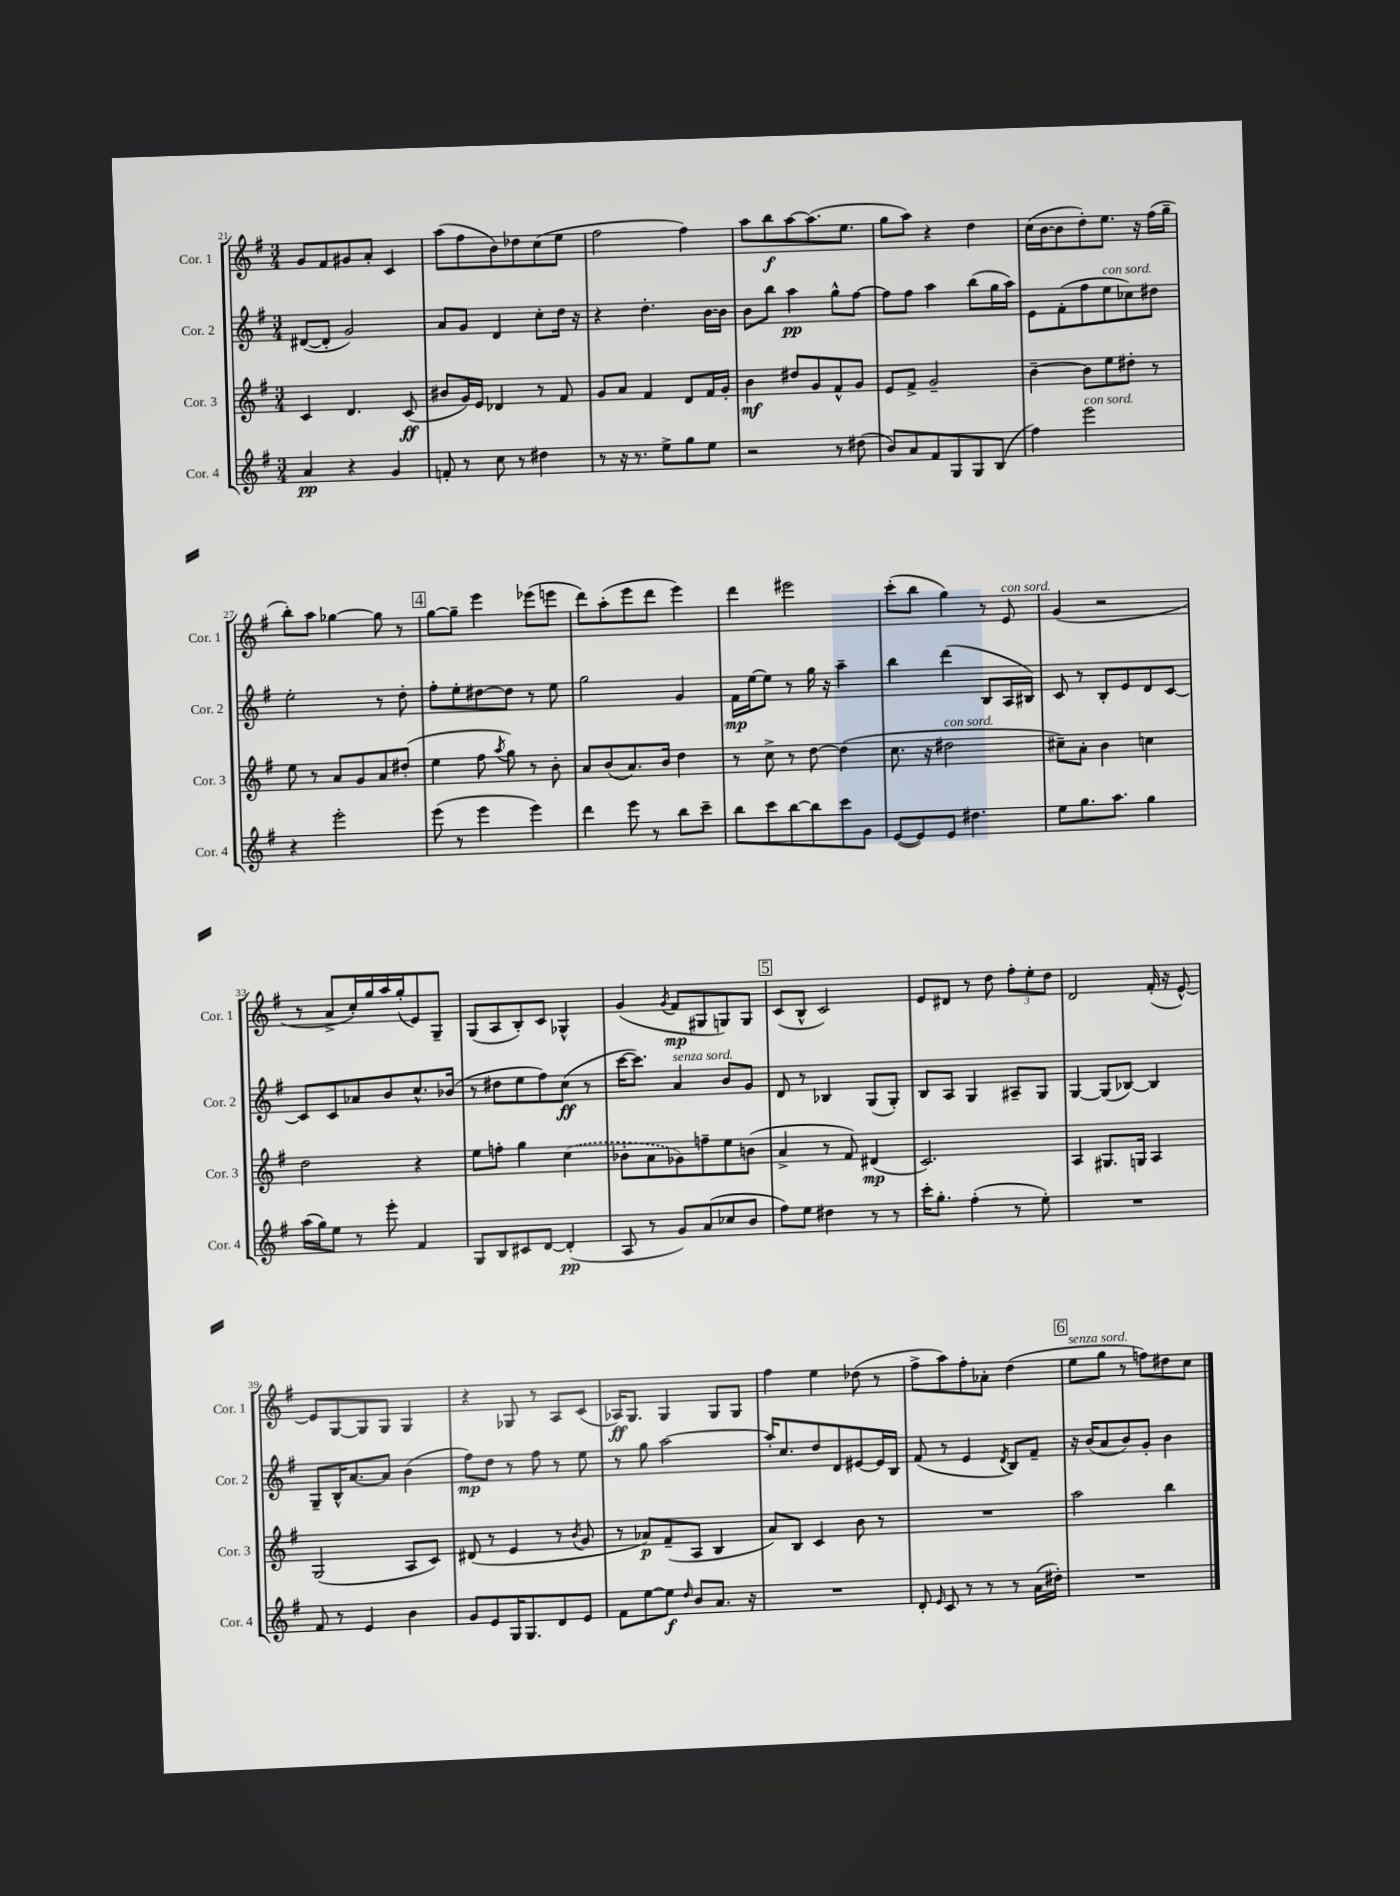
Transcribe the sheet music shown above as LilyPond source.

<<
\new StaffGroup <<
\new Staff = "s0" \with { instrumentName = "Cor. 1" shortInstrumentName = "Cor. 1" } {
    \clef treble \key g \major \numericTimeSignature \time 3/4
    \autoBeamOff g'8[ fis'8 gis'8 a'8]-. c'4 |
    a''8[( fis''8 b'8) des''8 c''8( e''8] |
    fis''2 fis''4) |
    a''8[ b''8\f a''8~ a''8.( e''8.] |
    g''8[ a''8]) r4 d''4 |
    c''16[( b'16~ b'8 d''8-.) e''8.] r16 fis''16[( g''16]-- |
    b''8[-.) a''8] ges''4~ ges''8 r8 |
    \mark \markup { \box "4" } g''8[~ g''8]-- e'''4 ees'''8[( e'''8] |
    d'''8[) a''8-.( e'''8 d'''8] e'''4) |
    d'''4 eis'''2 |
    c'''8[-.( b''8] g''4) r8 e'8^\markup { \italic "con sord." } |
    g'4( r2 |
    r8 a'8[-> c''16-.) g''16 a''16 g''16-.( e'8) g8]-- |
    g8[( a8 b8-.) c'8] ges4-^ |
    g'4( \acciaccatura { g'8 } fis'8[\mp gis8 g8) g8] |
    \mark \markup { \box "5" } c'8[( b8]-^ c'2) |
    e'8[ dis'8] r8 d''8 \tuplet 3/2 { fis''8[-. e''8-. d''8] } |
    d'2 fis'16-.( r16 e'8~-^) |
    e'8[ g8~ g8 g8] g4 |
    r4 ges8 r8 a8[ c'8]( |
    aes16[\ff) g8.] g4 g8[ g8] |
    fis''4 e''4 des''8( r8 |
    fis''8[-> a''8) fis''8-. aes'8]-. d''4( |
    \mark \markup { \box "6" } e''8[^\markup { \italic "senza sord." } g''8] r8 f''8[) dis''8 c''8] \bar "|." |
}
\new Staff = "s1" \with { instrumentName = "Cor. 2" shortInstrumentName = "Cor. 2" } {
    \clef treble \key g \major \numericTimeSignature \time 3/4
    \autoBeamOff dis'8[~( dis'8]-. g'2) |
    a'8[ g'8] d'4 c''8[-. d''16] r16 |
    r4 d''4.-. b'16[~ b'16] |
    b'8[ b''8] a''4\pp g''8[-^ fis''8]~ |
    fis''8[ fis''8] a''4 b''8[( g''16 a''16]) |
    e'8[ fis'8-.( fis''8 e''8^\markup { \italic "con sord." } ces''8) dis''8] |
    e''2-. r8 d''8-. |
    \mark \markup { \box "4" } fis''8[-. e''8-. dis''8~ dis''8] r8 e''8 |
    g''2 g'4 |
    fis'16[\mp e''16~ e''8] r8 g''16 r16 a''4-- |
    b''4 d'''4( b8[ a16 bis16]) |
    c'8 r8 b8[-. e'8 d'8 c'8]~ |
    c'8[ c'8 aes'8 b'8 c''8.-^ bes'16]( |
    r8 dis''8[ e''8 fis''8) c''8]\ff( r8 |
    c'''16[~ c'''8.]) a'4^\markup { \italic "senza sord." } b'8[ g'8] |
    \mark \markup { \box "5" } d'8 r8 bes4 g8[( g8]-.) |
    b8[ a8] g4 ais8[-- g8] |
    g4~ g8[( bes8]~) bes4 |
    g8[-- b16-^ a'8.~ a'8] b'4( |
    fis''8[\mp) d''8] r8 fis''8 r8 e''8 |
    r8 g''8 a''2~ |
    a''16[-. c''8. d''8 d'8 eis'8~ eis'16 b16] |
    fis'8( r8 e'4 \acciaccatura { d'8 } b8[) fis'8]-- |
    \mark \markup { \box "6" } r16 b'16[( a'8 b'8) g'8]-. b'4 \bar "|." |
}
\new Staff = "s2" \with { instrumentName = "Cor. 3" shortInstrumentName = "Cor. 3" } {
    \clef treble \key g \major \numericTimeSignature \time 3/4
    \autoBeamOff c'4 d'4. c'8\ff( |
    bis'8[ g'16) e'16] des'4 r8 fis'8 |
    g'8[ a'8] fis'4 d'8[ fis'16 g'16]-. |
    b'4\mf dis''8[ g'8 fis'8-^ g'8] |
    e'8[ fis'8]-> g'2-- |
    b'4~-- b'8[ e''8 dis''8]-. r8 |
    e''8 r8 a'8[ g'8 a'8 dis''8]-.( |
    \mark \markup { \box "4" } e''4 fis''8 \acciaccatura { a''8 } g''8) r8 b'8-. |
    a'8[ b'8( a'8.) b'16] d''4 |
    r8 c''8-> r8 d''8~ d''4( |
    c''8. r16 dis''2^\markup { \italic "con sord." } |
    cis''8[--) a'8]-. b'4 c''4 |
    d''2 r4 |
    e''8[ f''8]-. g''4 \once \slurDashed c''4( |
    bes'8[-. a'8 ges'8) f''8-- e''8 b'8]( |
    \mark \markup { \box "5" } a'4-> r8 fis'8) dis'4\mp( |
    c'2.) |
    a4 gis8.[ g16] a4 |
    g2( a8[ c'8]) |
    dis'8( r8 e'4 r8 \acciaccatura { b'8 } g'8 |
    r8 aes'8[\p) fis'8--( a8] b4 |
    a'8[) b8] c'4 b'8 r8 |
    R2. |
    \mark \markup { \box "6" } a''2 b''4 \bar "|." |
}
\new Staff = "s3" \with { instrumentName = "Cor. 4" shortInstrumentName = "Cor. 4" } {
    \clef treble \key g \major \numericTimeSignature \time 3/4
    \autoBeamOff a'4\pp r4 g'4 |
    f'8-. r8 c''8 r8 dis''4 |
    r8 r16 r8. e''8[-> g''8 e''8] |
    r2 r8 dis''8( |
    b'8[) a'8 fis'8 g8 g8 b8]( |
    fis''4) e'''2^\markup { \italic "con sord." } |
    r4 e'''2-. |
    \mark \markup { \box "4" } e'''8( r8 e'''4 e'''4) |
    d'''4 e'''8 r8 b''8[ c'''8]-- |
    b''8[ c'''8 b''8~ b''8 c'''8 g'8] |
    e'8[~( e'8) e'8] dis''4. |
    e''8[ g''8. a''8.] g''4 |
    a''16[( g''16) e''8] r8 e'''8-. fis'4 |
    g8[ b8 cis'8 d'8]~ d'4-.\pp( |
    a8 r8 g'8[) a'8( ces''8 b'8] |
    \mark \markup { \box "5" } fis''8[) e''8] dis''4 r8 r8 |
    c'''16[-. g''8.]-. fis''4-.( r8 e''8-.) |
    R2. |
    fis'8 r8 e'4 b'4 |
    g'8[ e'8 g16 g8. d'8 e'8] |
    fis'8[ e''8~ e''8]\f \grace { d''16 } b'8[ a'8.] r16 |
    R2. |
    d'8-. \grace { e'16 } c'8 r8 r8 r8 a'16[( dis''16]-.) |
    \mark \markup { \box "6" } R2. \bar "|." |
}
>>
>>
\layout { \context { \Score currentBarNumber = #21 } }
